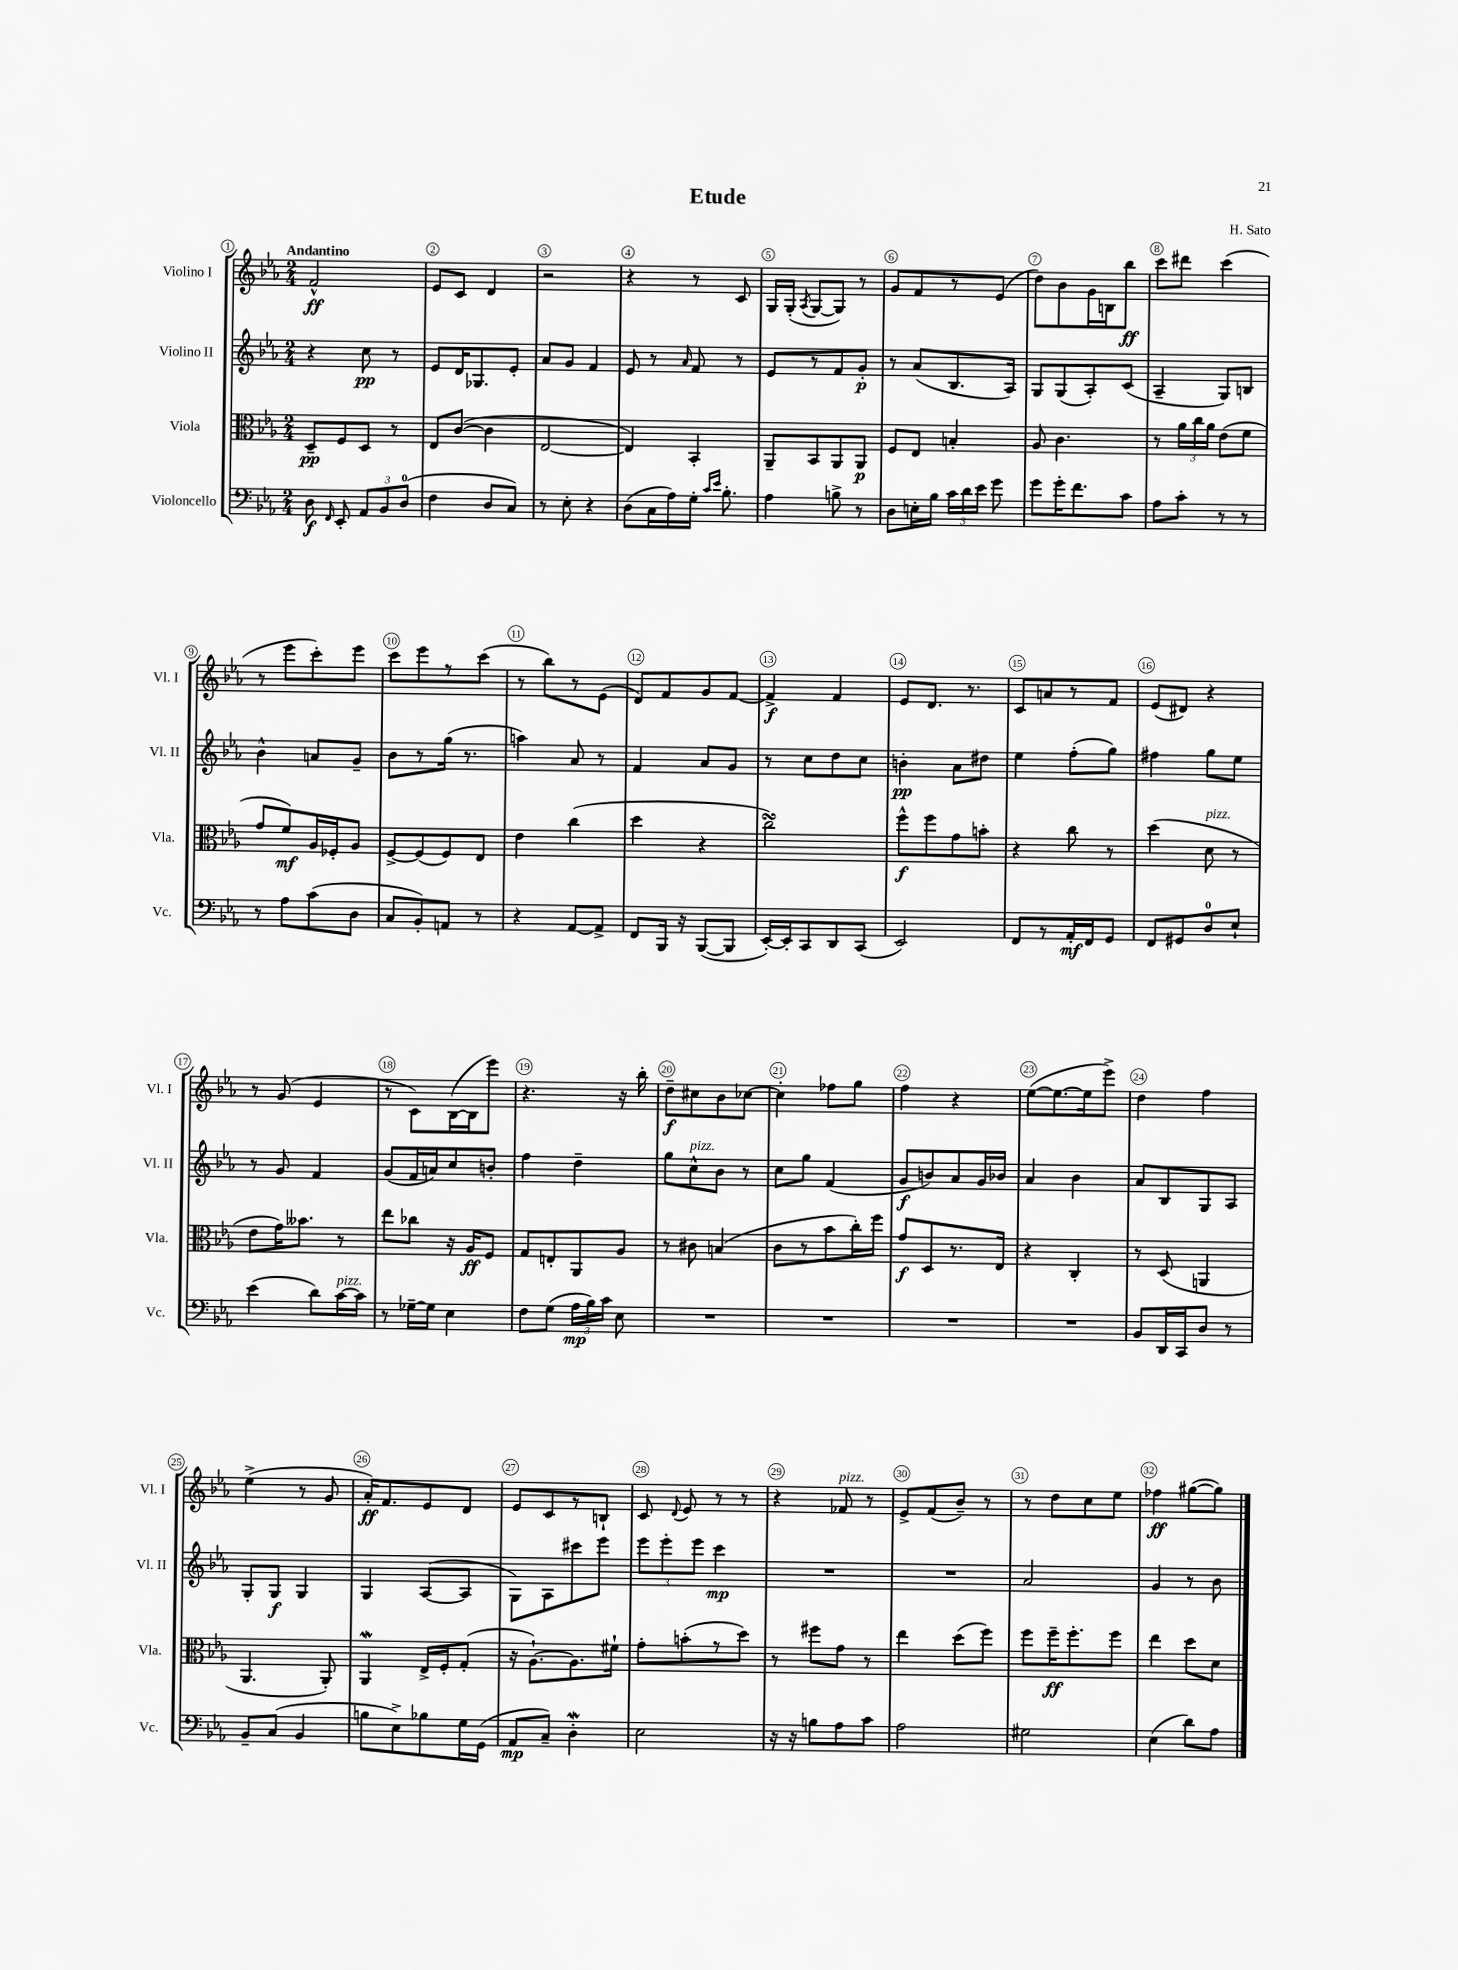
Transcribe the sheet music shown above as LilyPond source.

\header { title = "Etude" composer = "H. Sato" }
<<
\new StaffGroup <<
\new Staff = "s0" \with { instrumentName = "Violino I" shortInstrumentName = "Vl. I" } {
    \clef treble \key ees \major \numericTimeSignature \time 2/4 \tempo "Andantino"
    \autoBeamOff f'2-^\ff |
    ees'8[ c'8] d'4 |
    r2 |
    r4 r8 c'8 |
    g16[ g16]-.( \acciaccatura { aes8 } g8[~ g8]) r8 |
    g'8[ f'8 r8 ees'8]( |
    d''8[) bes'8 g'16 b16 bes''8]\ff |
    c'''8[ dis'''8] c'''4( |
    r8 ees'''8[ c'''8-.) ees'''8] |
    c'''8[ ees'''8 r8 c'''8]( |
    r8 bes''8[) r8 ees'8]( |
    d'8[) f'8 g'8 f'8]~ |
    f'4->\f f'4 |
    ees'8[ d'8.] r8. |
    c'8[ a'8 r8 f'8] |
    ees'8[( dis'8]) r4 |
    r8 g'8( ees'4 |
    r8 c'8[) bes16~( bes16 ees'''8]) |
    r4. r16 bes''16-. |
    d''8[--\f cis''8 bes'8 ces''8]~ |
    ces''4-. fes''8[ g''8] |
    f''4 r4 |
    ees''8[~( ees''8.~ ees''16 ees'''8]->) |
    d''4 f''4 |
    ees''4->( r8 g'8 |
    aes'16[-.\ff) f'8. ees'8 d'8] |
    ees'8[ c'8 r8 b8]-! |
    c'8 \appoggiatura { d'8 } ees'8 r8 r8 |
    r4 fes'8^\markup { \italic "pizz." } r8 |
    ees'8[-> f'8( bes'8]--) r8 |
    r8 d''8[ c''8 ees''8] |
    fes''4\ff gis''8[~( gis''8]) \bar "|." |
}
\new Staff = "s1" \with { instrumentName = "Violino II" shortInstrumentName = "Vl. II" } {
    \clef treble \key ees \major \numericTimeSignature \time 2/4
    \autoBeamOff r4 c''8\pp r8 |
    ees'8[ d'16 ges8. ees'8]-. |
    aes'8[ g'8] f'4 |
    ees'8 r8 \grace { aes'16 } f'8 r8 |
    ees'8[ r8 f'8 g'8]-.\p |
    r8 aes'8[( bes8. aes16]) |
    g8[ g8( aes8-.) c'8]( |
    aes4-- g8[) b8] |
    bes'4-^ a'8[ g'8]-- |
    bes'8[ r8 g''16]( r8. |
    a''4) aes'8 r8 |
    f'4 aes'8[ g'8] |
    r8 c''8[ d''8 c''8] |
    b'4-.\pp aes'8[ dis''8] |
    ees''4 f''8[-.( g''8]) |
    fis''4 g''8[ ees''8] |
    r8 g'8 f'4 |
    g'8[( f'16 a'16) c''8 b'8]-. |
    f''4 d''4-- |
    g''8[ c''8-^^\markup { \italic "pizz." } bes'8] r8 |
    c''8[ g''8] f'4( |
    g'8[\f b'8) aes'8 g'16 bes'16] |
    aes'4 bes'4 |
    aes'8[ bes8 g8 aes8] |
    g8[-. g8]\f g4 |
    g4 aes8[~( aes8] |
    g8[) aes8 cis'''8 ees'''8] |
    \tuplet 3/2 { ees'''8[ ees'''8-. ees'''8] } c'''4\mp |
    R2 |
    R2 |
    aes'2 |
    g'4 r8 bes'8 \bar "|." |
}
\new Staff = "s2" \with { instrumentName = "Viola" shortInstrumentName = "Vla." } {
    \clef alto \key ees \major \numericTimeSignature \time 2/4
    \autoBeamOff d8[--\pp f8 d8] r8 |
    ees8[ c'8]~( c'4 |
    ees2~ |
    ees4) bes,4-. |
    aes,8[-- bes,8 aes,8 aes,8]\p |
    f8[ ees8] b4-. |
    aes8 c'4. |
    r8 \tuplet 3/2 { aes'16[ c''16 aes'16] } ees'8[( f'8] |
    g'8[ f'8\mf) aes16 fes16-. aes8] |
    f8[~-> f8( f8) ees8] |
    ees'4 c''4( |
    d''4 r4 |
    c''2\turn) |
    f''8[-^\f f''8 g'8 b'8]-. |
    r4 c''8 r8 |
    d''4( d'8^\markup { \italic "pizz." } r8 |
    ees'8[ g'16) beses'8.] r8 |
    ees''8[ ces''8] r16 aes16[\ff f8] |
    g8[ e8-. aes,8 aes8] |
    r8 cis'8 b4( |
    c'8[ r8 bes'8 c''16-.) f''16] |
    g'8[\f d8 r8. ees16] |
    r4 c4-. |
    r8 d8( a,4 |
    aes,4. aes,8-.) |
    aes,4\mordent ees16[-> f16-. g8]-.( |
    r16 aes8.[~-!) aes8. fis'16]-! |
    g'8[-. b'8-.( r8 d''8]) |
    r8 fis''8[ g'8] r8 |
    ees''4 d''8[( f''8]) |
    f''8[ f''16--\ff f''8.-. f''8] |
    ees''4 d''8[ d'8] \bar "|." |
}
\new Staff = "s3" \with { instrumentName = "Violoncello" shortInstrumentName = "Vc." } {
    \clef bass \key ees \major \numericTimeSignature \time 2/4
    \autoBeamOff d8\f \grace { f,16 } ees,8-. \tuplet 3/2 { aes,8[ bes,8 d8]-0( } |
    f4 d8[ c8]) |
    r8 ees8-. r4 |
    d8[( c16 aes16) g16]-. \grace { c'16[ ees'16] } bes8.-. |
    aes4 b8-> r8 |
    d8[ e16-. bes16] \tuplet 3/2 { c'16[ d'16 ees'16] } g'8 |
    g'8[ g'16-. f'8. c'8] |
    aes8[ c'8]-. r8 r8 |
    r8 aes8[ c'8( d8] |
    c8[ bes,8-.) a,8] r8 |
    r4 aes,8[~ aes,8]-> |
    f,8[ bes,,16] r16 bes,,8[~( bes,,8] |
    ees,16[~-.) ees,16-. c,8 d,8 c,8]( |
    ees,2) |
    f,8[ r8 aes,16-.\mf f,16 g,8] |
    f,8[ gis,8 d8-0 ees8]-! |
    ees'4( d'8[) c'16~^\markup { \italic "pizz." } c'16] |
    r8 ges16[~-- ges16] ees4 |
    f8[ g8]( \tuplet 3/2 { aes16[\mp bes16) c'16] } ees8 |
    R2 |
    R2 |
    R2 |
    R2 |
    bes,8[ d,16 c,16 d8] r8 |
    bes,8[-- c8]( bes,4 |
    b8[ ees8->) bes8 g16 g,16]( |
    aes,8[\mp c8]--) d4-.\mordent |
    ees2 |
    r16 r16 b8[ aes8 c'8] |
    aes2 |
    gis2 |
    ees4( d'8[) aes8] \bar "|." |
}
>>
>>
\layout { \context { \Score \override BarNumber.break-visibility = ##(#f #t #t) barNumberVisibility = #all-bar-numbers-visible \override BarNumber.stencil = #(make-stencil-circler 0.1 0.3 ly:text-interface::print) } }
